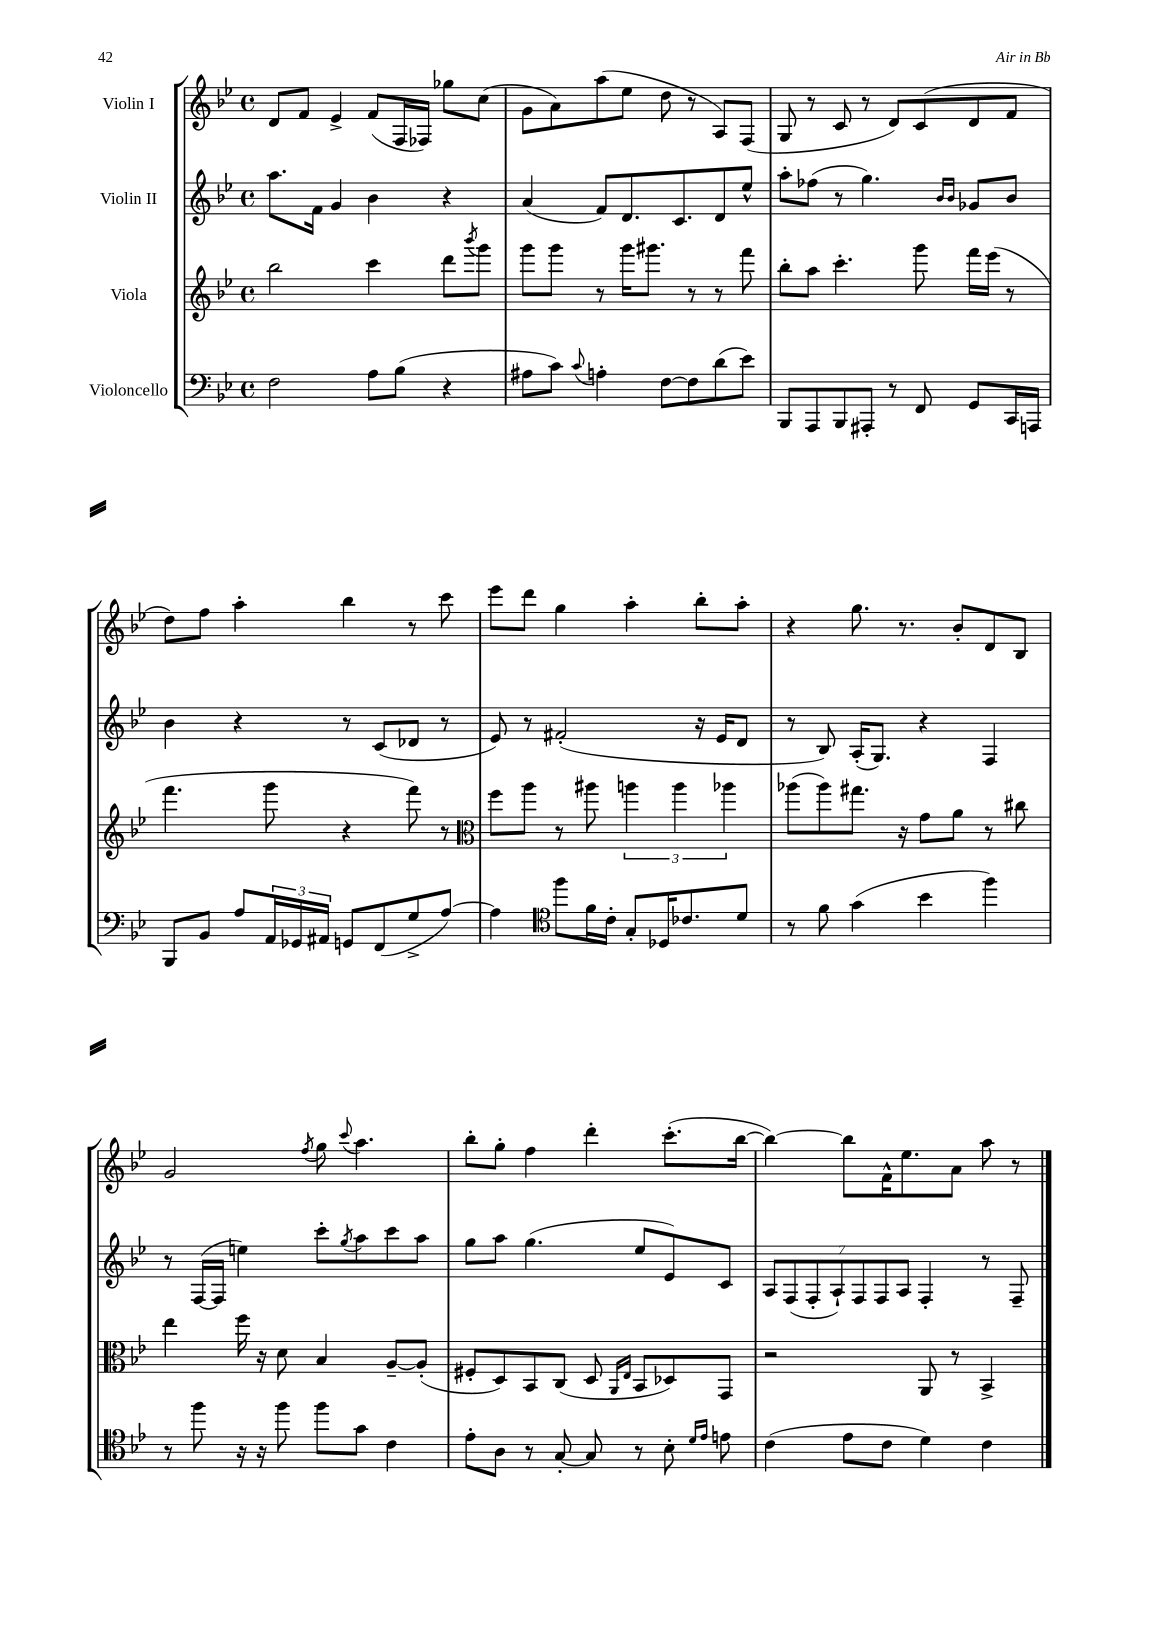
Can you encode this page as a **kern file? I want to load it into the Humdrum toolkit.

**kern	**kern	**kern	**kern
*staff4	*staff3	*staff2	*staff1
*clefF4	*clefG2	*clefG2	*clefG2
*k[b-e-]	*k[b-e-]	*k[b-e-]	*k[b-e-]
*M4/4	*M4/4	*M4/4	*M4/4
*met(c)	*met(c)	*met(c)	*met(c)
2F\	2bb-\	8.aa\L	8d/L
.	.	.	8f/J
.	.	16f\Jk	.
.	.	4g/	4e-^/
8A\L	4ccc\	4b-\	(8f/L
(8B-\J	.	.	16F/L
.	.	.	16F-/JJ)
4r	8ddd\L	4r	8gg-\L
.	8qbbb-/	.	.
.	8ggg\J	.	(8cc\J
=	=	=	=
8A#\L	8ggg\L	(4a/	8g\L
8c\J)	8ggg\J	.	8a\)
8qqc/	.	.	.
4A'\	8r	8f/L)	(8aa\
.	16ggg\LK	8.d/	8ee-\J
.	8.ggg#\J	.	.
[8F\L	.	.	8dd\
.	.	8.c/	.
8F\]	8r	.	8r
(8d\	8r	8d/	8A/L)
8e-\J)	8fff\	8ee-^^/J	(8F/J
=	=	=	=
8BBB-/L	8bb-'\L	8aa'\L	8G/
8AAA/	8aa\J	(8ff-\J	8r
8BBB-/	4.ccc'\	8r	8c/
8AAA#'/J	.	4.gg\)	8r
8r	.	.	8d/L)
8FF/	8ggg\	.	(8c/
.	.	16qqb-/LL	.
.	.	16qqb-/JJ	.
8GG/L	16fff\LL	8g-/L	8d/
.	(16eee-\JJ	.	.
16CC/L	8r	8b-/J	8f/J
16AAA/JJ	.	.	.
=	=	=	=
8BBB-/L	4.fff\	4b-\	8dd\L)
8BB-/J	.	.	8ff\J
8A/L	.	4r	4aa'\
24AA/L	8ggg\	.	.
24GG-/	.	.	.
24AA#/JJ	.	.	.
8GG/L	4r	8r	4bb-\
(8FF/	.	(8c/L	.
8G^/	8fff\)	8d-/J	8r
[8A/J)	8r	8r	8ccc\
=	=	=	=
*	*clefC3	*	*
4A\]	8ff\L	8e-/)	8eee-\L
.	8aa\J	8r	8ddd\J
*clefC4	*	*	*
8ff\L	8r	(2f#'/	4gg\
16f\L	8aa#\	.	.
16c'\JJ	.	.	.
8G'/L	6aa\	.	4aa'\
16D-/K	.	.	.
.	6aa\	.	.
8.c-/	.	.	.
.	.	16r	8bb-'\L
.	.	16e-/LK	.
.	6aa-\	.	.
8d/J	.	8d/J	8aa'\J
=	=	=	=
8r	(8aa-\L	8r	4r
8f\	8aa-\)	8B-/)	.
(4g\	8.gg#\J	(16A'/LK	8.gg\
.	.	8.G/J)	.
.	16r	.	8.r
4b-\	8g\L	4r	.
.	8a\J	.	8b-'/L
4ff\)	8r	4F/	8d/
.	8cc#\	.	8B-/J
=	=	=	=
8r	4ee-\	8r	2g/
8ff\	.	([16F/LL	.
.	.	16F/]JJ	.
16r	16ff\	4ee\)	.
16r	16r	.	.
8ff\	8d\	.	.
.	.	.	8qff/
8ff\L	4B-/	8ccc'\L	8gg\
.	.	8qgg/	8qqccc/
8g\J	.	8aa\	4.aa\
4c\	[8A~/L	8ccc\	.
.	(8A'/]J	8aa\J	.
=	=	=	=
8e-'\L	8F#'/L	8gg\L	8bb-'\L
8A\J	8D/)	8aa\J	8gg'\J
8r	8BB-/	(4.gg\	4ff\
[8G'/	(8C/J	.	.
8G/]	8D/	.	4ddd'\
.	16qqAA/LL	.	.
.	16qqE-/JJ	.	.
8r	8BB-/L	8ee-/L	.
8B-'\	8D-/)	8e-/)	(8.ccc'\L
16qqd/LL	.	.	.
16qqe-/JJ	.	.	.
8e\	8GG/J	8c/J	.
.	.	.	[16bb-\Jk
=	=	=	=
(4c\	2r	14A/L	4bb-\_)
.	.	(14F/	.
.	.	14F'/	.
.	.	14A`/)	.
8e-\L	.	.	8bb-\]L
.	.	14F/	.
.	.	14F/	.
8c\J	.	.	16f^^\K
.	.	14A/J	.
.	.	.	8.ee-\
4d\)	8AA/	4F'/	.
.	8r	.	8a\J
4c\	4BB-^/	8r	8aa\
.	.	8F~/	8r
==	==	==	==
*-	*-	*-	*-
